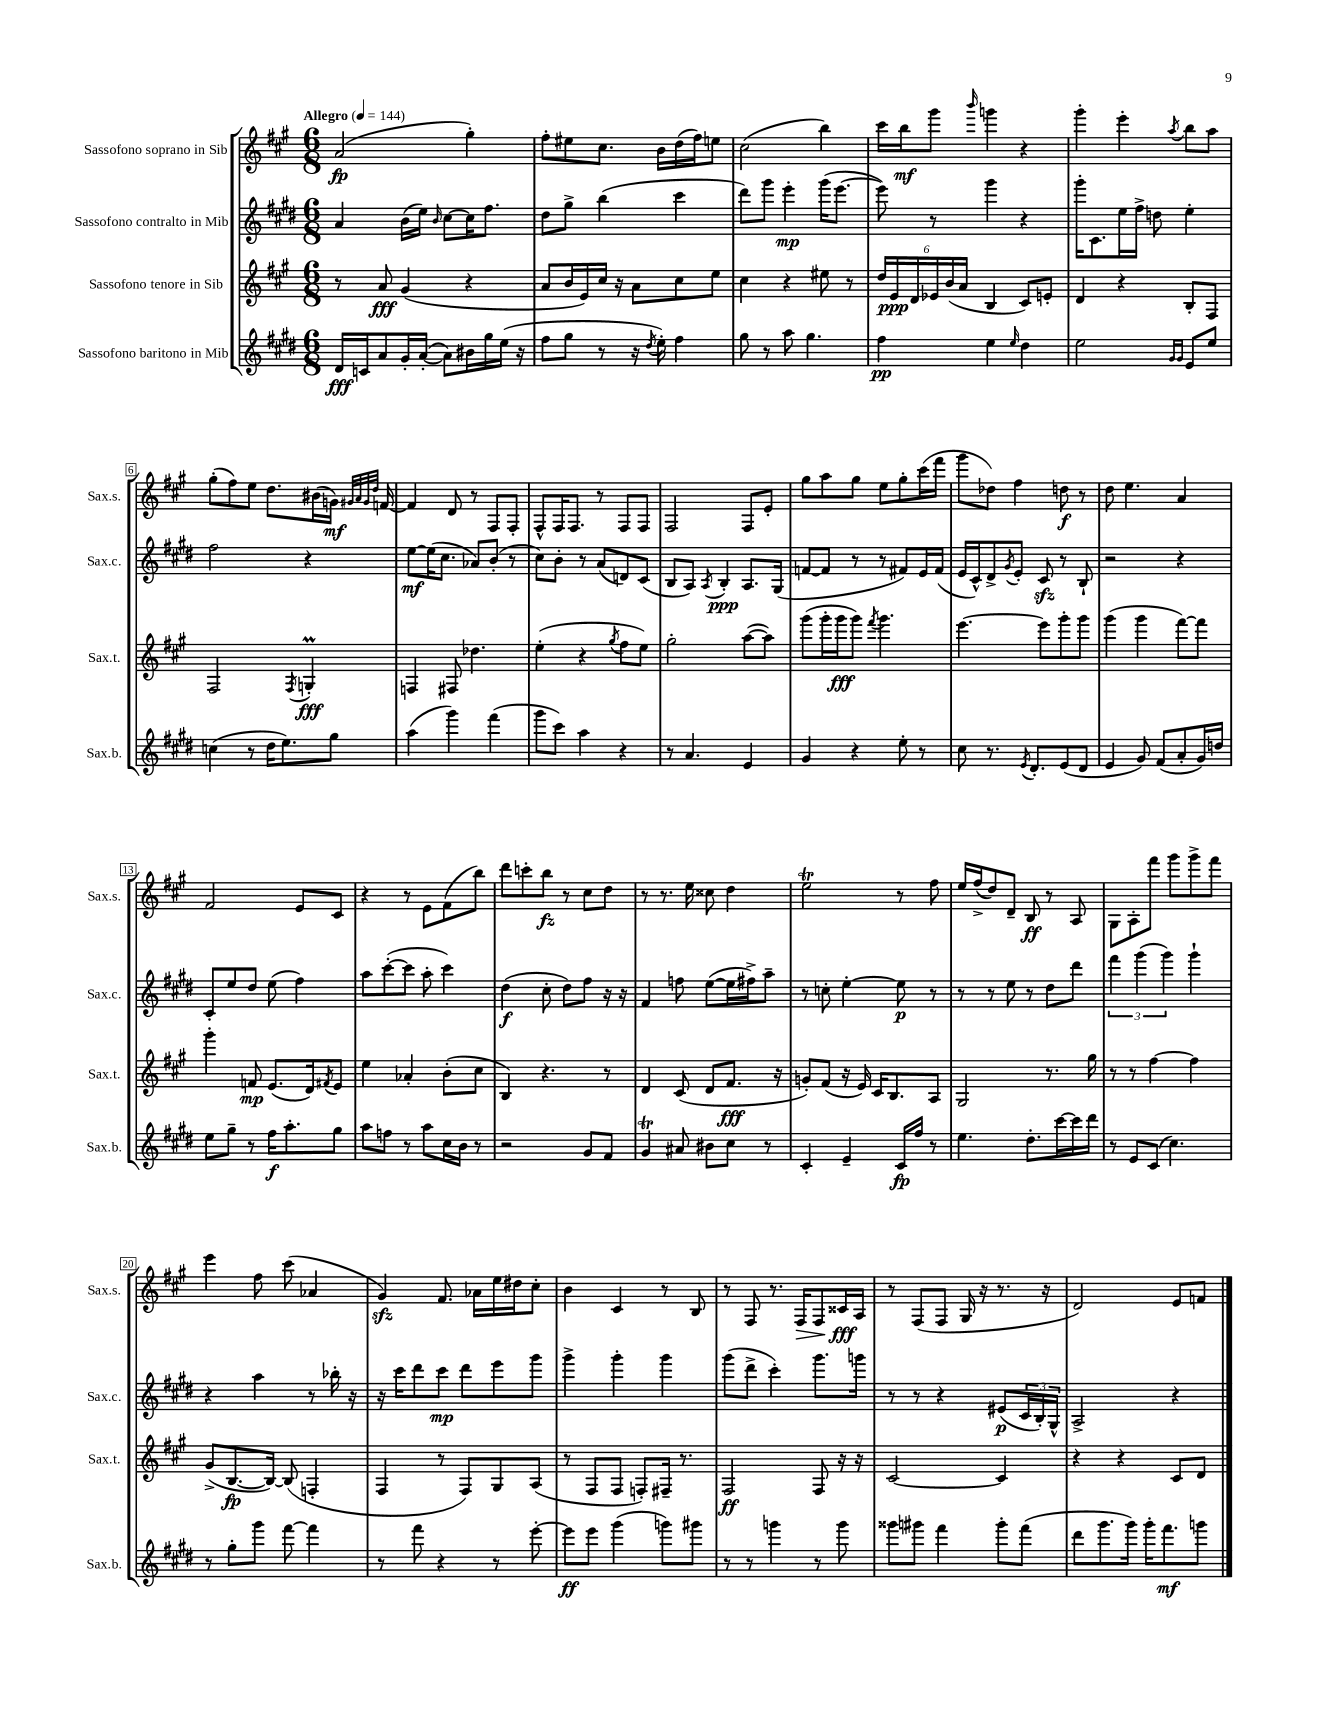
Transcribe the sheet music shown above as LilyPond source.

<<
\new StaffGroup <<
\new Staff = "s0" \with { instrumentName = "Sassofono soprano in Sib" shortInstrumentName = "Sax.s." } {
    \clef treble \key a \major \numericTimeSignature \time 6/8 \tempo "Allegro" 4 = 144
    a'2\fp( gis''4-.) |
    fis''8-. eis''8 cis''8. b'16 d''16( fis''16) e''8 |
    cis''2( b''4) |
    cis'''16 b''16\mf gis'''8 \grace { b'''16 } g'''4 r4 |
    gis'''4-. e'''4-. \acciaccatura { a''8 } b''8 a''8 |
    gis''8-.( fis''8) e''8 d''8. bis'16( g'16\mf) \grace { gis'32 a'32 gis'32 d''32 } f'16~ |
    f'4 d'8 r8 fis8 fis8-. |
    fis8-^ fis16 fis8. r8 fis8 fis8 |
    fis2 fis8 e'8-. |
    gis''8 a''8 gis''8 e''8 gis''8-. cis'''16( fis'''16 |
    gis'''8 des''8) fis''4 d''8\f r8 |
    d''8 e''4. a'4 |
    fis'2 e'8 cis'8 |
    r4 r8 e'8 fis'8( b''8) |
    d'''8 c'''8-. b''8\fz r8 cis''8 d''8 |
    r8 r8. e''16 cisis''8 d''4 |
    e''2\trill r8 fis''8 |
    e''16 fis''16->( d''8) d'8-- b8\ff r8 a8 |
    gis8 a8-. fis'''8 gis'''8 gis'''8-> fis'''8 |
    e'''4 fis''8 cis'''8( aes'4 |
    gis'4\sfz) fis'8. aes'16 e''16 dis''16 cis''8-. |
    b'4 cis'4 r8 b8 |
    r8 fis8 r8. fis16\> fis8 cisis'16\fff\! a16 |
    r8 fis8( fis8 gis16 r16 r8. r16 |
    d'2) e'8 f'8 \bar "|." |
}
\new Staff = "s1" \with { instrumentName = "Sassofono contralto in Mib" shortInstrumentName = "Sax.c." } {
    \clef treble \key e \major \numericTimeSignature \time 6/8
    a'4 b'16( e''16) \grace { b'16 } cis''8~ cis''16 fis''8. |
    dis''8 gis''8-> b''4( cis'''4 |
    dis'''8) gis'''8 e'''4-.\mp gis'''16( e'''8.~ |
    e'''8) r8 gis'''4 r4 |
    gis'''16-. cis'8. e''16 fis''16-> d''8 e''4-. |
    fis''2 r4 |
    e''8~\mf e''16( cis''8. aes'8) b'8-.( r8 |
    cis''8) b'8-. r8 a'8( d'8) cis'8( |
    b8 a8) \acciaccatura { a8 } b4-.\ppp a8. gis16( |
    f'8~ f'8 r8 r8 fis'8) e'16 fis'16( |
    e'16 cis'16-^) dis'8-> \acciaccatura { gis'8 } e'8-. cis'8\sfz r8 b8-! |
    r2 r4 |
    cis'8-. e''8 dis''8 e''8( fis''4) |
    a''8 cis'''8~-.( cis'''8 a''8-. cis'''4) |
    dis''4\f( cis''8-. dis''8) fis''8 r16 r16 |
    fis'4 f''8 e''8~( e''16 fis''16->) a''8-- |
    r8 c''8-. e''4~-. e''8\p r8 |
    r8 r8 e''8 r8 dis''8 dis'''8 |
    \tuplet 3/2 { fis'''4 gis'''4( gis'''4) } gis'''4-! |
    r4 a''4 r8 bes''16-. r16 |
    r16 cis'''16 dis'''8 cis'''8\mp dis'''8 e'''8 gis'''8 |
    gis'''4-> gis'''4-. gis'''4 |
    gis'''8( dis'''8-> cis'''4-.) gis'''8. g'''16 |
    r8 r8 r4 eis'8\p( \tuplet 3/2 { cis'16 b16-.) gis16-^ } |
    a2-> r4 \bar "|." |
}
\new Staff = "s2" \with { instrumentName = "Sassofono tenore in Sib" shortInstrumentName = "Sax.t." } {
    \clef treble \key a \major \numericTimeSignature \time 6/8
    r8 a'8\fff gis'4( r4 |
    a'8 b'16 e'16) cis''16 r16 a'8 cis''8 e''8 |
    cis''4 r4 eis''8 r8 |
    \tuplet 6/4 { d''16 e'16\ppp d'16 ees'16 b'16( a'16 } b4 cis'8) e'8-. |
    d'4 r4 b8-. fis8 |
    fis2 \acciaccatura { fis8 } g4-.\prall\fff |
    f4 fis8 des''4. |
    e''4-.( r4 \acciaccatura { gis''8 } fis''8 e''8) |
    gis''2-. a''8~( a''8) |
    gis'''8( gis'''16-. gis'''16\fff gis'''8) \acciaccatura { fis'''8 } gis'''4. |
    e'''4.~ e'''8 gis'''8-. gis'''8 |
    gis'''4( gis'''4 fis'''8~) fis'''8 |
    gis'''4-. f'8\mp e'8.( d'16) \acciaccatura { fis'8 } e'8 |
    e''4 aes'4-. b'8-.( cis''8 |
    b4) r4. r8 |
    d'4 cis'8( d'8 fis'8.\fff r16 |
    g'8-.) fis'8( r16 e'16) cis'16 b8. a8 |
    gis2 r8. gis''16 |
    r8 r8 fis''4~ fis''4 |
    gis'8->( b8.~\fp b16~) b8( f4-. |
    fis4 r8 fis8) gis8 a8( |
    r8 fis8 fis8 f8-.) fis16-- r8. |
    fis2\ff fis8 r16 r16 |
    cis'2~ cis'4 |
    r4 r4 cis'8 d'8 \bar "|." |
}
\new Staff = "s3" \with { instrumentName = "Sassofono baritono in Mib" shortInstrumentName = "Sax.b." } {
    \clef treble \key e \major \numericTimeSignature \time 6/8
    dis'16\fff c'16 a'8 gis'16-. a'16~-.( a'8) bis'16 gis''16 e''16( r16 |
    fis''8 gis''8 r8 r16 \acciaccatura { dis''8 } e''16-.) fis''4 |
    gis''8 r8 a''8 gis''4. |
    fis''4\pp e''4 \grace { e''16 } dis''4 |
    e''2 \grace { gis'16 gis'16 } e'8 e''8 |
    c''4( r8 dis''16 e''8.) gis''8 |
    a''4( gis'''4) fis'''4( |
    gis'''8 cis'''8) a''4 r4 |
    r8 a'4. e'4 |
    gis'4 r4 e''8-. r8 |
    cis''8 r8. \acciaccatura { e'8 } dis'8.-. e'8( dis'8 |
    e'4 gis'8) fis'8( a'8-. gis'16) d''16 |
    e''8 gis''8-- r8 fis''16\f a''8.-. gis''8 |
    a''8 f''8 r8 a''8 cis''16 b'16 r8 |
    r2 gis'8 fis'8 |
    gis'4\trill ais'8 bis'8 cis''8 r8 |
    cis'4-. e'4-- cis'16\fp fis''16 r8 |
    e''4. dis''8.-. cis'''16~ cis'''16 dis'''16 |
    r8 e'8 cis'8( cis''4.) |
    r8 gis''8-. gis'''8 fis'''8~ fis'''4 |
    r8 fis'''8 r4 r8 e'''8~-. |
    e'''8\ff e'''8 gis'''4( g'''8) gis'''8 |
    r8 r8 g'''4 r8 g'''8 |
    gisis'''8 gis'''8 fis'''4 gis'''8-. fis'''8( |
    dis'''8 gis'''8. gis'''16) gis'''16-. fis'''8.\mf g'''8 \bar "|." |
}
>>
>>
\layout { \context { \Score \override BarNumber.stencil = #(make-stencil-boxer 0.1 0.3 ly:text-interface::print) } }
